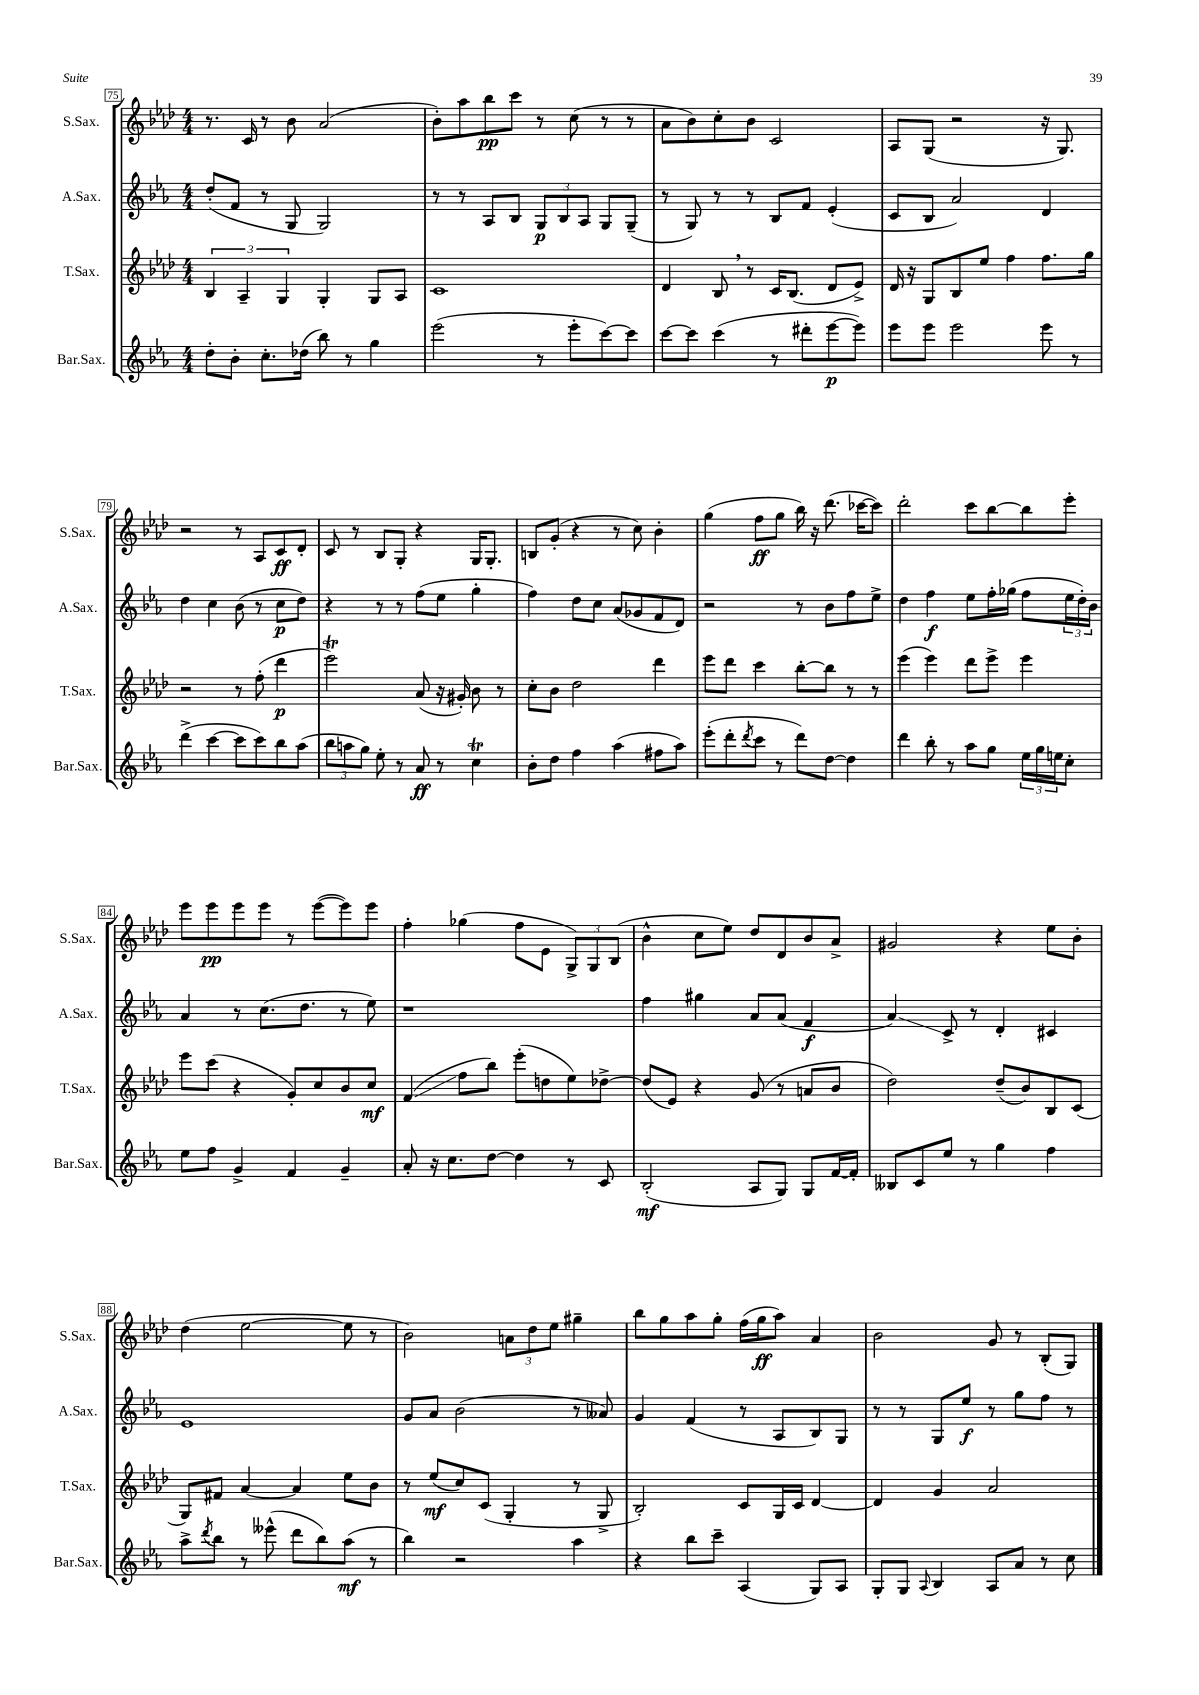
<<
\new StaffGroup <<
\new Staff = "s0" \with { instrumentName = "S.Sax." shortInstrumentName = "S.Sax." } {
    \clef treble \key aes \major \numericTimeSignature \time 4/4
    r8. c'16 r8 bes'8 aes'2( |
    bes'8-.) aes''8 bes''8\pp c'''8 r8 c''8( r8 r8 |
    aes'8 bes'8) c''8-. bes'8 c'2 |
    aes8 g8( r2 r16 g8.) |
    r2 r8 aes8 c'8\ff des'8-. |
    c'8 r8 bes8 g8-. r4 g16 g8.-. |
    b8 g'8-.( r4 r8 c''8) bes'4-. |
    g''4( f''8\ff g''8 bes''16) r16 des'''8.( ces'''16~ ces'''8) |
    des'''2-. c'''8 bes''8~ bes''8 ees'''8-. |
    ees'''8 ees'''8\pp ees'''8 ees'''8 r8 ees'''8~( ees'''8) ees'''8 |
    f''4-. ges''4( f''8 ees'8 \tuplet 3/2 { g8->) g8 bes8( } |
    bes'4-^ c''8 ees''8) des''8 des'8 bes'8 aes'8-> |
    gis'2 r4 ees''8 bes'8-. |
    des''4( ees''2~ ees''8 r8 |
    bes'2) \tuplet 3/2 { a'8 des''8 ees''8 } gis''4-- |
    bes''8 g''8 aes''8 g''8-. f''16( g''16\ff aes''8) aes'4 |
    bes'2 g'8 r8 bes8-.( g8) \bar "|." |
}
\new Staff = "s1" \with { instrumentName = "A.Sax." shortInstrumentName = "A.Sax." } {
    \clef treble \key ees \major \numericTimeSignature \time 4/4
    d''8-.( f'8 r8 g8 g2) |
    r8 r8 aes8 bes8 \tuplet 3/2 { g8\p bes8 aes8 } g8 g8--( |
    r8 g8) r8 r8 bes8 f'8 ees'4-.( |
    c'8 bes8 aes'2) d'4 |
    d''4 c''4 bes'8( r8 c''8\p d''8) |
    r4 r8 r8 f''8( ees''8 g''4-. |
    f''4) d''8 c''8 aes'8( ges'8 f'8 d'8) |
    r2 r8 bes'8 f''8 ees''8-> |
    d''4 f''4\f ees''8 f''16-. ges''16( f''8 \tuplet 3/2 { ees''16 d''16-.) bes'16 } |
    aes'4 r8 c''8.( d''8. r8 ees''8) |
    r1 |
    f''4 gis''4 aes'8 aes'8( f'4\f |
    aes'4\glissando) c'8-> r8 d'4-. cis'4 |
    ees'1 |
    g'8 aes'8 bes'2( r8 aeses'8) |
    g'4 f'4( r8 aes8 bes8) g8 |
    r8 r8 g8 ees''8\f r8 g''8 f''8 r8 \bar "|." |
}
\new Staff = "s2" \with { instrumentName = "T.Sax." shortInstrumentName = "T.Sax." } {
    \clef treble \key aes \major \numericTimeSignature \time 4/4
    \tuplet 3/2 { bes4 aes4-- g4 } g4-. g8 aes8 |
    c'1 |
    des'4 bes8 \breathe r8 c'16 bes8.( des'8 ees'8->) |
    des'16 r16 g8 bes8 ees''8 f''4 f''8. g''16 |
    r2 r8 f''8-.( des'''4\p |
    ees'''2\trill) aes'8( r16 gis'16-.) bes'8 r8 |
    c''8-. bes'8 des''2 des'''4 |
    ees'''8 des'''8 c'''4 bes''8~-. bes''8 r8 r8 |
    ees'''4( ees'''4) des'''8 ees'''8-> ees'''4 |
    ees'''8 c'''8( r4 g'8-.) c''8 bes'8 c''8\mf |
    f'4\glissando( f''8 bes''8) ees'''8-.( d''8 ees''8) des''8~-> |
    des''8( ees'8) r4 g'8( r8 a'8 bes'8 |
    des''2) des''8--( bes'8) bes8 c'8( |
    g8) fis'8 aes'4~ aes'4 ees''8 bes'8 |
    r8 ees''8\mf( c''8) c'8( g4-. r8 g8-> |
    bes2-.) c'8 g16 c'16 des'4~ |
    des'4 g'4 aes'2 \bar "|." |
}
\new Staff = "s3" \with { instrumentName = "Bar.Sax." shortInstrumentName = "Bar.Sax." } {
    \clef treble \key ees \major \numericTimeSignature \time 4/4
    d''8-. bes'8-. c''8.-. des''16( bes''8) r8 g''4 |
    ees'''2( r8 ees'''8-. c'''8~) c'''8 |
    c'''8~ c'''8 c'''4( r8 dis'''8-. ees'''8~\p ees'''8) |
    ees'''8 ees'''8 ees'''2 ees'''8 r8 |
    d'''4->( c'''4~ c'''8 c'''8) bes''8 aes''8( |
    \tuplet 3/2 { bes''8 a''8 g''8) } ees''8-. r8 aes'8\ff r8 c''4\trill |
    bes'8-. d''8 f''4 aes''4( fis''8 aes''8) |
    ees'''8-.( d'''8-. \acciaccatura { d'''8 } c'''8 r8 d'''8) d''8~ d''4 |
    d'''4 bes''8-. r8 aes''8 g''8 \tuplet 3/2 { ees''16 g''16 e''16 } c''8-. |
    ees''8 f''8 g'4-> f'4 g'4-- |
    aes'8-. r16 c''8. d''8~ d''4 r8 c'8 |
    bes2-.\mf( aes8 g8) g8 f'16~ f'16-. |
    beses8 c'8 ees''8 r8 g''4 f''4 |
    aes''8-> \acciaccatura { d'''8 } bes''8 r8 eeses'''8-^( d'''8 bes''8) aes''8\mf( r8 |
    bes''4) r2 aes''4 |
    r4 bes''8 c'''8-- aes4( g8) aes8 |
    g8-. g8 \appoggiatura { aes8 } bes4 aes8 aes'8 r8 c''8 \bar "|." |
}
>>
>>
\layout { \context { \Score currentBarNumber = #75 \override BarNumber.stencil = #(make-stencil-boxer 0.1 0.3 ly:text-interface::print) } }
